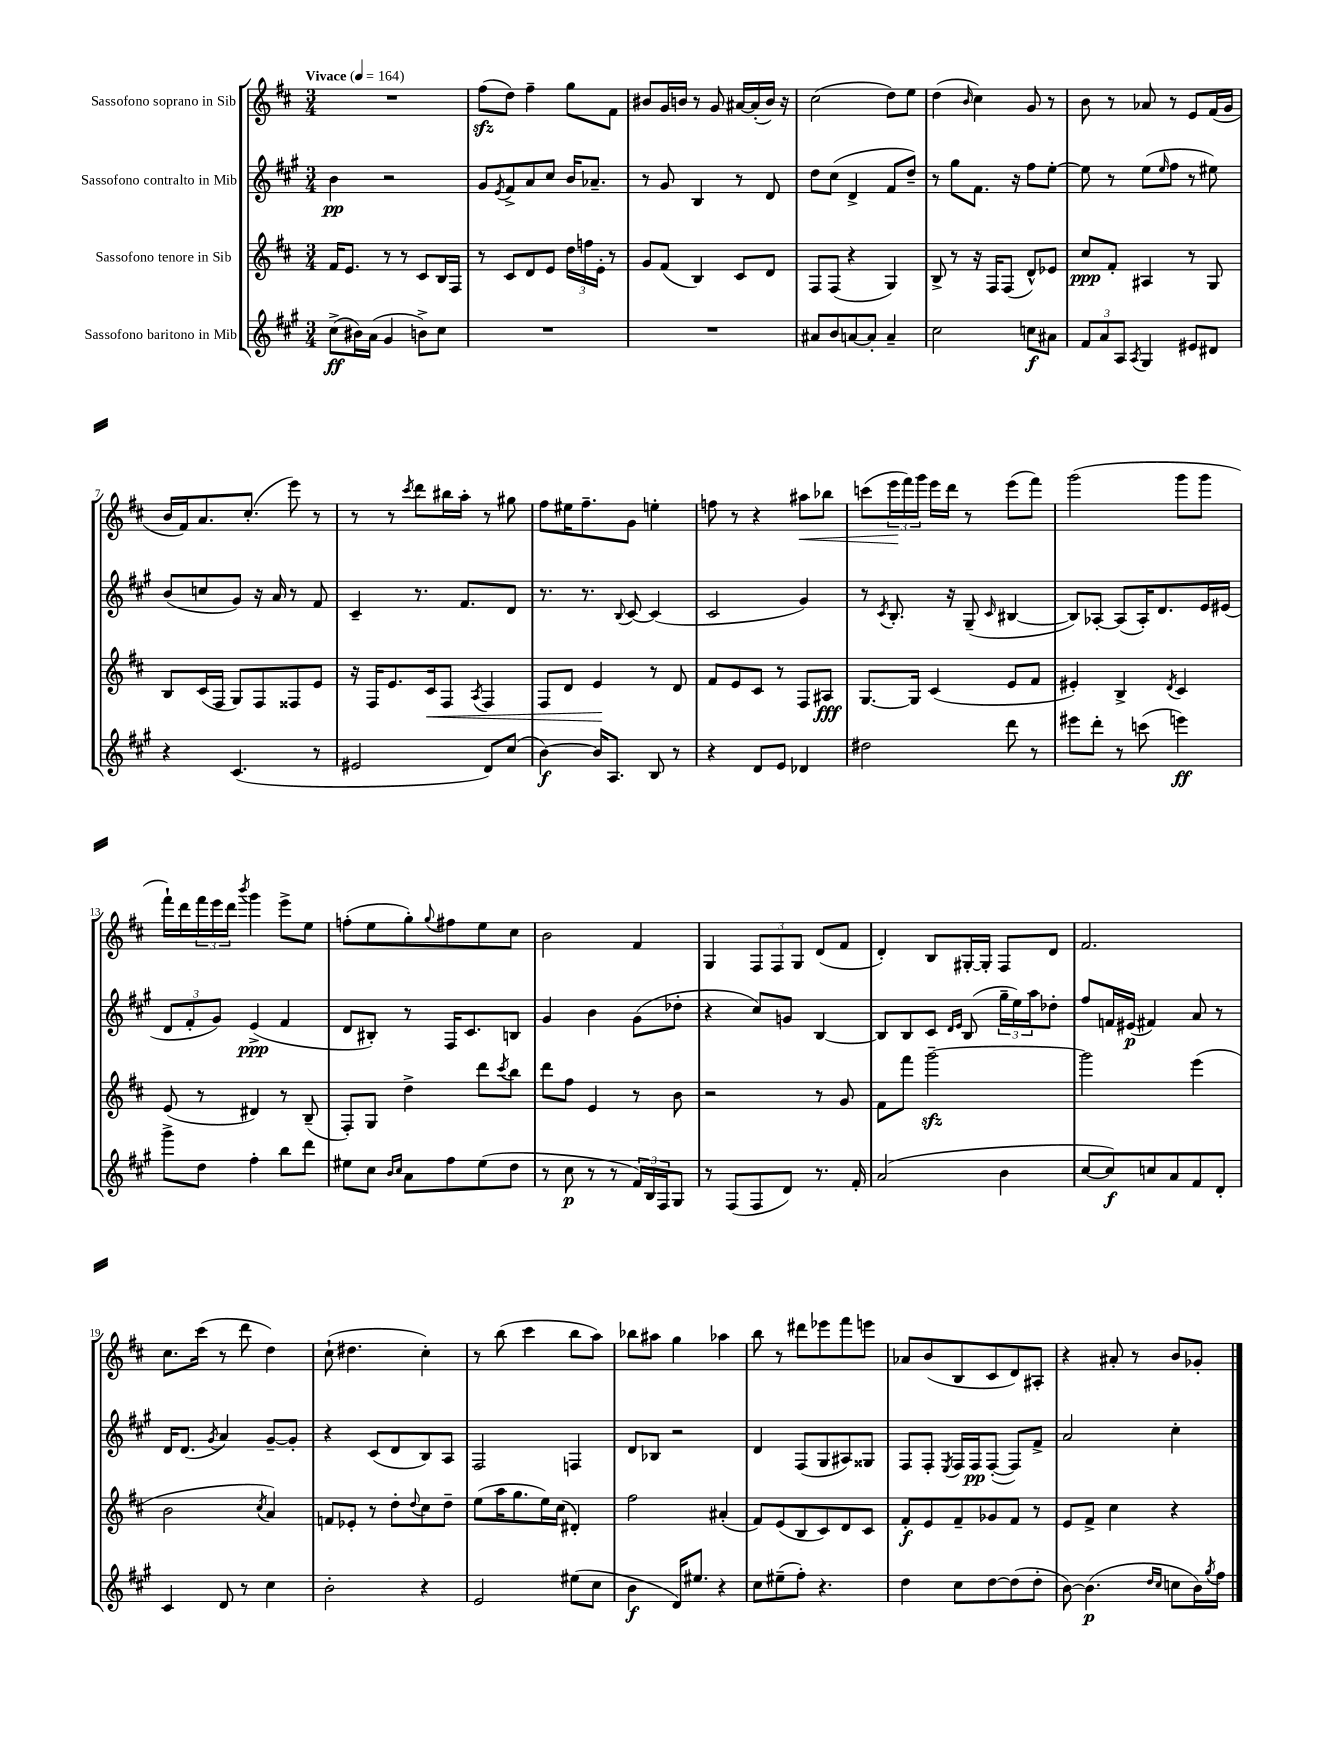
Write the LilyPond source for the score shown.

<<
\new StaffGroup <<
\new Staff = "s0" \with { instrumentName = "Sassofono soprano in Sib" } {
    \clef treble \key d \major \numericTimeSignature \time 3/4 \tempo "Vivace" 4 = 164
    R2. |
    fis''8\sfz( d''8) fis''4-- g''8 fis'8 |
    bis'8 g'16 b'16 r8 g'8 ais'16~ ais'16-.( b'16) r16 |
    cis''2( d''8) e''8 |
    d''4( \grace { b'16 } cis''4) g'8 r8 |
    b'8 r8 aes'8 r8 e'8 fis'16( g'16 |
    b'16 fis'16) a'8. cis''8.-.( e'''8) r8 |
    r8 r8 \acciaccatura { cis'''8 } d'''8 bis''16 a''16-. r8 gis''8 |
    fis''8 eis''16 fis''8.-- g'8 e''4-. |
    f''8 r8 r4 ais''8\< bes''8 |
    c'''8( \tuplet 3/2 { e'''16\! fis'''16) g'''16 } e'''16 d'''16 r8 e'''8( fis'''8) |
    g'''2( g'''8 g'''8 |
    fis'''16-!) d'''16 \tuplet 3/2 { fis'''16 e'''16 d'''16 } \acciaccatura { b'''8 } g'''4 e'''8-> e''8 |
    f''8-.( e''8 g''8-.) \appoggiatura { g''8 } fis''8 e''8 cis''8 |
    b'2 fis'4 |
    g4 \tuplet 3/2 { fis8 fis8 g8 } d'8( fis'8 |
    d'4-.) b8 gis16~-. gis16-. fis8 d'8 |
    fis'2. |
    cis''8. cis'''16( r8 d'''8 d''4) |
    cis''8-!( dis''4. cis''4-.) |
    r8 b''8( cis'''4 b''8 a''8) |
    bes''8 ais''8 g''4 aes''4 |
    b''8 r8 dis'''8 ees'''8 fis'''8 e'''8 |
    aes'8 b'8( b8 cis'8 d'8) ais8-. |
    r4 ais'8-. r8 b'8 ges'8-. \bar "|." |
}
\new Staff = "s1" \with { instrumentName = "Sassofono contralto in Mib" } {
    \clef treble \key a \major \numericTimeSignature \time 3/4
    b'4\pp r2 |
    gis'8 \acciaccatura { e'8 } fis'8-> a'8 cis''8 b'16 aes'8.-- |
    r8 gis'8 b4 r8 d'8 |
    d''8 cis''8( d'4-> fis'8 d''8--) |
    r8 gis''8 fis'8. r16 fis''8 e''8~-. |
    e''8 r8 e''8( \grace { e''16 } fis''8 r8 eis''8) |
    b'8( c''8 gis'8) r16 a'16 r8 fis'8 |
    cis'4-- r8. fis'8. d'8 |
    r8. r8. \appoggiatura { b8 } cis'8~ cis'4( |
    cis'2 gis'4) |
    r8 \acciaccatura { cis'8 } b8.-. r16 gis8--( \grace { cis'16 } bis4~ |
    bis8) aes8~-. aes8( aes16-.) d'8. e'16 eis'16( |
    \tuplet 3/2 { d'8 fis'8-. gis'8) } e'4->\ppp( fis'4 |
    d'8 bis8-.) r8 fis16 cis'8. b8 |
    gis'4 b'4 gis'8( des''8-. |
    r4 cis''8) g'8 b4~ |
    b8 b8 cis'8 \grace { d'16 e'16 } b8( \tuplet 3/2 { gis''16-- e''16) a''16 } des''8-. |
    fis''8 f'16 eis'16\p( fis'4) a'8 r8 |
    d'16 d'8.( \acciaccatura { gis'8 } a'4) gis'8~-- gis'8-. |
    r4 cis'8( d'8 b8) a8 |
    fis2 f4 |
    d'8 bes8 r2 |
    d'4 fis8( gis8 ais8) gisis8 |
    fis8 fis8-. \acciaccatura { e8 } fis16 fis16\pp fis8~-.( fis8) fis'8-> |
    a'2 cis''4-. \bar "|." |
}
\new Staff = "s2" \with { instrumentName = "Sassofono tenore in Sib" } {
    \clef treble \key d \major \numericTimeSignature \time 3/4
    fis'16 e'8. r8 r8 cis'8 b16 fis16 |
    r8 cis'8 d'8 e'8 \tuplet 3/2 { d''16 f''16 e'16-. } r8 |
    g'8 fis'8( b4) cis'8 d'8 |
    fis8 fis8( r4 g4) |
    b8-> r8 r16 fis16 fis8( d'8-^) ees'8 |
    cis''8\ppp fis'8-. ais4 r8 g8 |
    b8 cis'16( fis16 g8) fis8 fisis8 e'8 |
    r16 fis16 e'8. cis'16\< fis8 \acciaccatura { a8 } fis4 |
    fis8 d'8 e'4\! r8 d'8 |
    fis'8 e'8 cis'8 r8 fis8 ais8\fff |
    g8.~ g16 cis'4( e'8 fis'8 |
    eis'4-.) b4-> \acciaccatura { d'8 } cis'4 |
    e'8( r8 dis'4) r8 b8--( |
    fis8-.) g8 d''4-> d'''8 \acciaccatura { cis'''8 } b''8 |
    d'''8 fis''8 e'4 r8 b'8 |
    r2 r8 g'8 |
    fis'8 fis'''8 g'''2~--\sfz |
    g'''2 e'''4( |
    b'2 \acciaccatura { cis''8 } a'4) |
    f'8 ees'8-. r8 d''8-. \appoggiatura { d''8 } cis''8 d''8-- |
    e''8( a''16 g''8. e''16) cis''16( dis'4-.) |
    fis''2 ais'4-.( |
    fis'8) e'8( b8 cis'8) d'8 cis'8 |
    fis'8-.\f e'8 fis'8-- ges'8 fis'8 r8 |
    e'8 fis'8-> cis''4 r4 \bar "|." |
}
\new Staff = "s3" \with { instrumentName = "Sassofono baritono in Mib" } {
    \clef treble \key a \major \numericTimeSignature \time 3/4
    cis''8->\ff( bis'16) a'16( gis'4 b'8->) cis''8 |
    R2. |
    R2. |
    ais'8 b'8 a'8~ a'8-. a'4-- |
    cis''2 c''8\f ais'8 |
    \tuplet 3/2 { fis'8 a'8 a8 } \acciaccatura { a8 } gis4 eis'8 dis'8 |
    r4 cis'4.( r8 |
    eis'2 d'8) cis''8( |
    b'4~\f) b'16 a8. b8 r8 |
    r4 d'8 e'8 des'4 |
    dis''2 d'''8 r8 |
    eis'''8 d'''8-. r8 c'''8( e'''4\ff) |
    gis'''8-> d''8 fis''4-. b''8 d'''8 |
    eis''8 cis''8 \grace { b'16 cis''16 } a'8 fis''8 eis''8( d''8 |
    r8 cis''8\p r8 r8 \tuplet 3/2 { fis'16) b16 fis16 } gis8 |
    r8 fis8( fis8 d'8) r8. fis'16-. |
    a'2( b'4 |
    cis''8~ cis''8\f) c''8 a'8 fis'8 d'8-. |
    cis'4 d'8 r8 cis''4 |
    b'2-. r4 |
    e'2 eis''8( cis''8 |
    b'4\f d'16) eis''8. r4 |
    cis''8 eis''8--( fis''8-.) r4. |
    d''4 cis''8 d''8~ d''8( d''8-. |
    b'8~) b'4.\p( \grace { d''16 cis''16 } c''8 b'16) \acciaccatura { gis''8 } fis''16 \bar "|." |
}
>>
>>
